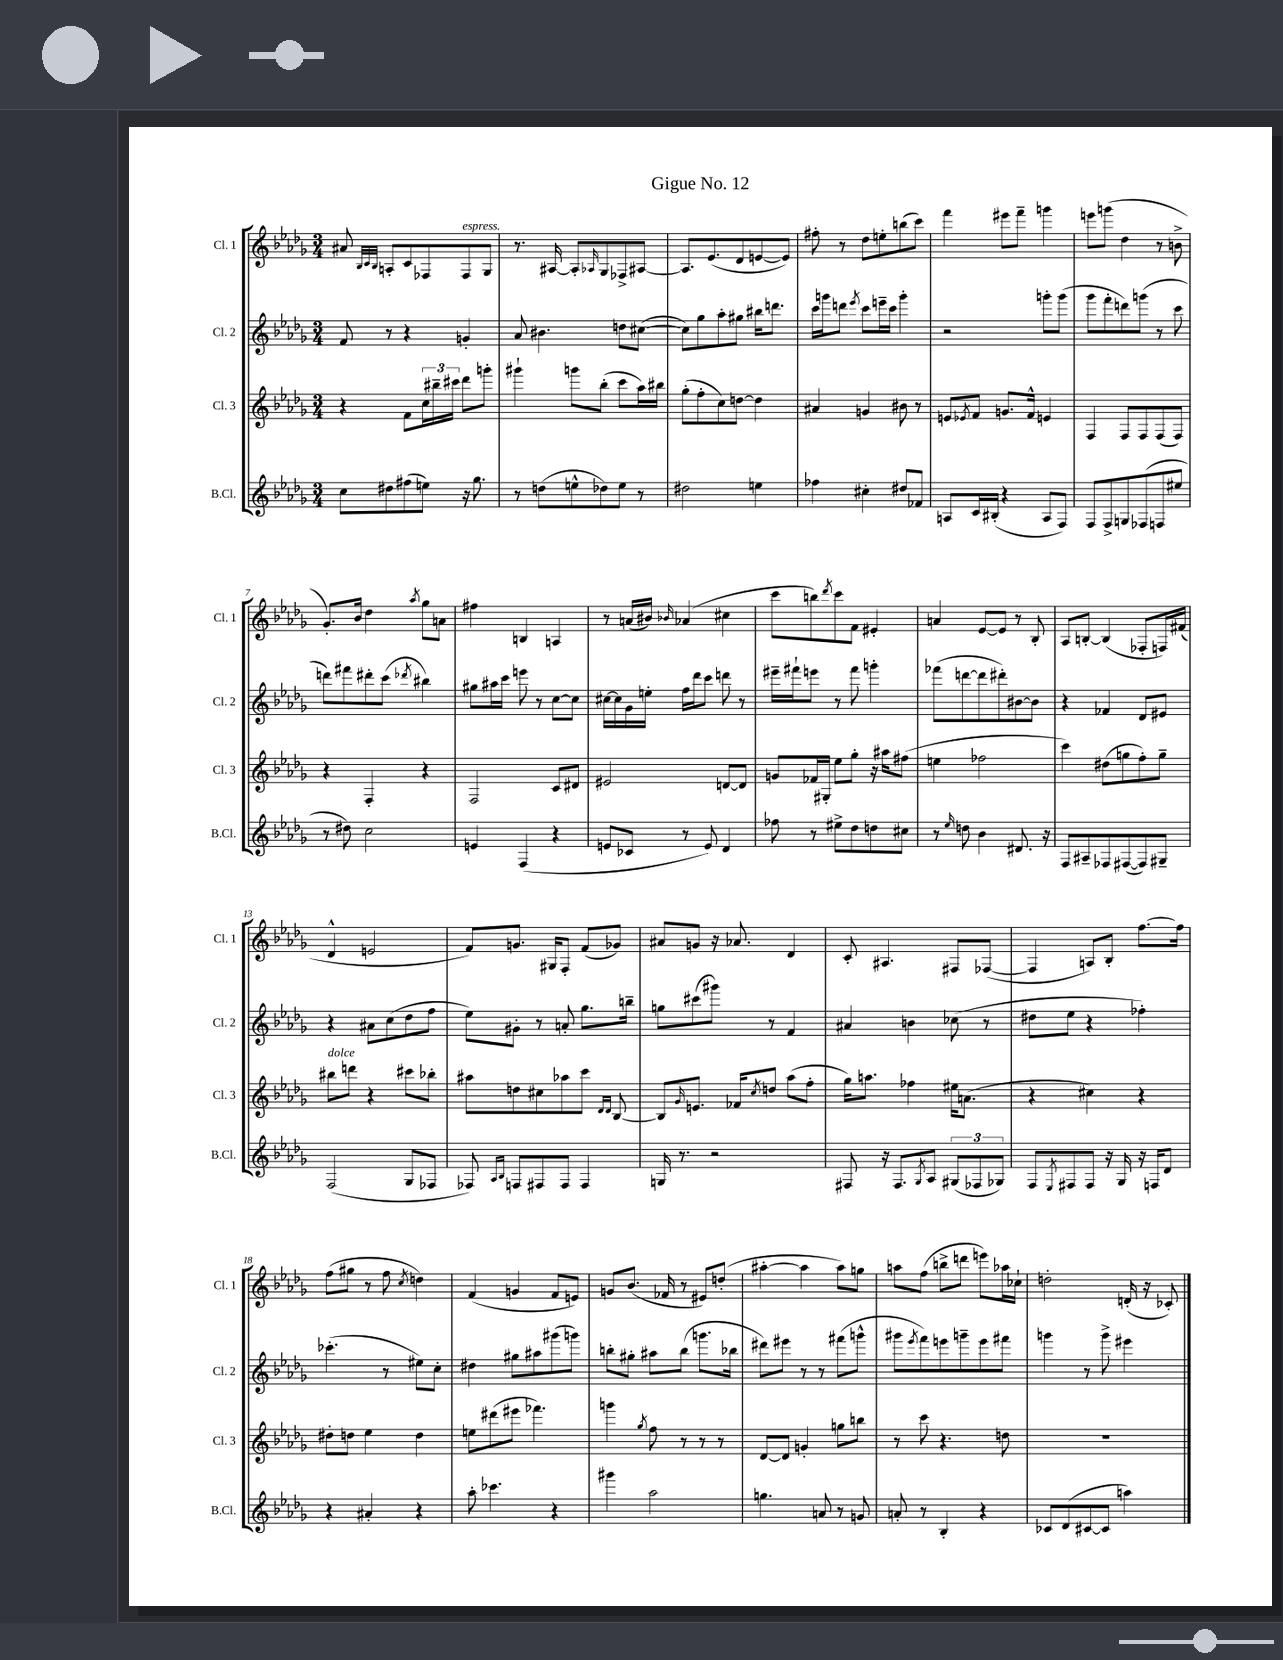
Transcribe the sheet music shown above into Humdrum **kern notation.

**kern	**kern	**kern	**kern
*part4	*part3	*part2	*part1
*staff4	*staff3	*staff2	*staff1
*I"B.Cl.	*I"Cl. 3	*I"Cl. 2	*I"Cl. 1
*I'B.Cl.	*I'Cl. 3	*I'Cl. 2	*I'Cl. 1
*clefG2	*clefG2	*clefG2	*clefG2
*k[b-e-a-d-g-]	*k[b-e-a-d-g-]	*k[b-e-a-d-g-]	*k[b-e-a-d-g-]
*M3/4	*M3/4	*M3/4	*M3/4
=1	=1	=1	=1
8cc\L	4r	8f/	8a#X/
.	.	.	32qqB-/LLL
.	.	.	32qqc/
.	.	.	32qqB-/JJJ
8dd#X\	.	8r	8An'/L
(8ff#X\	8f\L	4r	8c/
8een\J)	24cc\L	.	8F-X/
.	24bb#X~\	.	.
.	24ccc#X\JJ	.	.
!	!	!	!LO:TX:a:i:t=espress.
16r	8ddd-\L	4gn'/	8F-/
8.gg-\	.	.	.
.	8gggn'\J	.	8G-/J
=2	=2	=2	=2
8r	4ggg#X`\	8a-/	8.r
(8ddn\L	.	4.b#X\	.
.	.	.	[16A#X/
8een^^\	8gggn\L	.	8A#'/L]
.	.	.	16qqA-X/
8dd-X\)	(8bb-'\J	.	8G-/
8ee\J	8ccc\L	8ddn\L	8F-X^/
8r	16aa-\L)	([8cc#X\J	[8A#X/J
.	16bb#X\JJ	.	.
=3	=3	=3	=3
2dd#X\	(8gg-'\L	8cc#\L])	8.A#/L]
.	8ff'\	8gg-\	.
.	.	.	(8.e-/
.	8cc\)	8aa-'\	.
.	[8ddn\J	8gg#X\J	8d-/
4een\	4dd\]	16bb#X\KL	[8en/
.	.	8.dddn\J	.
.	.	.	8e/J])
=4	=4	=4	=4
4ff-X\	4a#X/	16ccc\LL	8ff#X'\
.	.	16gggn\J	.
.	.	8dddn\J	8r
.	.	8qeee-/	.
4cc#X'\	4gn/	8ccc\L	8dd-\L
.	.	16eeen~\L	8een'\
.	.	16ccc\JJ	.
8dd#X/L	8b#X\	4ggg'\	(8bbn\
8f-X/J	8r	.	8ccc\J)
=5	=5	=5	=5
8An/L	8en/L	2r	4fff\
.	8qe-X/	.	.
16c/L	8f/J	.	.
(16B#X'/JJ	.	.	.
4r	8.gn/L	.	8eee#X\L
.	.	.	8fff~\J
.	16f^^/Jk	.	.
8A/L	4en/	8gggn'\L	4gggn\
8F/J)	.	(8ggg\J	.
=6	=6	=6	=6
8F/L	4F/	8ggg-\L	8eeen\L
8F^/	.	8fff'\	(8gggn\J
8Gn/	8F/L	8dddn\)	4dd-\
(8F-X/	8F/	(8gggn\J	.
8Fn/	(8F/	8r	8r
8ee#X/J	8F/J)	8ccc\	8bn^\
!!LO:LB:g=z
=7	=7	=7	=7
8r	4r	8dddn\L)	8.g-'/L)
8dd#X\)	.	8fff#X\	.
.	.	.	16b-/Jk
2cc\	4F'/	8ddd#X'\	4dd-\
.	.	(8ccc\J	.
.	.	8qddd-X/	8qaa-/
.	4r	4bb#X\)	8gg-\L
.	.	.	8an\J
=8	=8	=8	=8
4en/	2F/	8gg#X\L	4ff#X\
.	.	16aa#X\L	.
.	.	16ccc\JJ	.
(4F/	.	8eeen\	4Bn/
.	.	8r	.
4r	8c/L	[8cc\L	4An/
.	8d#X/J	8cc\J]	.
=9	=9	=9	=9
8en/L	2e#X/	[16cc#X\LL	8r
.	.	16cc#\]	.
8c-X/J	.	16g-\	(16an/LL
.	.	16een'\JJ	16b#X/JJ)
.	.	.	16qqb-X/
8r	.	16ff\LL	(4a-X/
.	.	16ddd-\J	.
8e/)	.	8ccc\J	.
4d-/	[8dn/L	8dddn\	4cc#X\
.	8d/J]	8r	.
=10	=10	=10	=10
8ff-X\	8gn/L	16eee#X~\LL	8ccc\L
.	.	16fff#X`\J	.
8r	16f-X/L	8eeen\J	8bbn\)
.	16G#X'/JJ	.	.
.	.	.	8qddd-/
8ee#X^\L	8ee-\L	8r	8ccc\
8dd-\	8gg-'\J	8fff#\	8f\J
8ddn\	16r	4gggn'\	4e#X'/
.	16aa#X\KL	.	.
8cc#X\J	(8ff#X\J	.	.
=11	=11	=11	=11
8r	4een\	(8fff-X\L	4an/
16qqee-/	.	.	.
8ddn\	.	[8dddn\	.
4b-\	2ff-X\	8ddd\]	[8e-/L
.	.	8ddd#X'\)	8e-/J]
8.d#X/	.	[8b#X\	8r
.	.	8b#\J]	8B-'/
16r	.	.	.
=12	=12	=12	=12
8F/L	4ccc\)	4r	8A-/L
8A#X~/	.	.	[8Bn'/J
8F-X/	(8dd#X\L	4f-X/	(4B/]
([8F#X/	8ggn\	.	.
8F#/])	8ff'\)	8d-/L	8F-X'/L
8G#X~/J	8gg~\J	8e#X/J	16Fn/L)
.	.	.	(16f#X/JJ
!!LO:LB:g=z
=13	=13	=13	=13
!	!LO:TX:a:i:t=dolce	!	!
(2F/	8bb#X\L	4r	4d-^^/
.	8dddn\J	.	.
.	4r	8a#X\L	2en/
.	.	(8cc\	.
8G-/L	8ccc#X\L	8dd-\	.
8F-X/J	8bb-X'\J	8ff\J	.
=14	=14	=14	=14
8F-X/)	8aa#X\L	8ee-\L)	8f/L)
16qqA-/LL	.	.	.
16qqB-/JJ	.	.	.
8Fn/L	8ddn\	8g#X'\J	8.gn/J
8F#X/	8cc#X\	8r	.
.	.	.	16G#X/KL
8F#/J	8aa-X\	8an'/	8F'/J
4F#/	8ccc\J	8.gg-\L	(8f/L
.	16qqd-/LL	.	.
.	16qqd-/JJ	.	.
.	[8B-/	.	8g-X/J)
.	.	16bbn~\Jk	.
=15	=15	=15	=15
16Gn/	8B-/L]	8ggn\L	8a#X/L
8.r	.	.	.
.	16qqg-/	.	.
.	8.en/J	(8ccc#X\	8gn/J
2r	.	8ggg#X\J)	16r
.	16f-X/KL	.	8.a-X/
.	8qcc/	.	.
.	8ddn/J	8r	.
.	(8aa-\L	4f/	4d-/
.	8ff'\J	.	.
=16	=16	=16	=16
8F#X/	16gg-\KL)	4a#X/	8c'/
.	8.aan\J	.	.
16r	.	.	4.A#X/
8.F#/L	.	.	.
.	4ff-X\	4bn\	.
8qG-/	.	.	.
8A-/J	.	.	.
(12G#X/L	16ee#X\KL	(8cc-X\	8F#X/L
.	(8.an\J	.	.
12F-X/	.	.	.
.	.	8r	([8F-X/J
12G-X/J)	.	.	.
=17	=17	=17	=17
8F/L	4r	8dd#X\L	4F-/]
8qE-/	.	.	.
8F#X/	.	8ee-\J	.
8F#/J	4cc#X\)	4r	8An/L)
16r	.	.	8B-'/J
16G-/	.	.	.
16r	4r	4ff-X'\)	[8.ff\L
16Fn/KL	.	.	.
8d-/J	.	.	.
.	.	.	16ff\Jk]
!!LO:LB:g=z
=18	=18	=18	=18
4r	8dd#X'\L	(4.ccc-X'\	(8ff\L
.	8ddn\J	.	8gg#X\J
4a#X'/	4ee-\	.	8r
.	.	8r	8ff\
.	.	.	8qcc/
4r	4dd\	8ee#X\L)	4ddn\)
.	.	8cc'\J	.
=19	=19	=19	=19
8aa-'\	8een\L	4dd#X\	(4f/
4.ccc-X\	(8ddd#X\	.	.
.	8eee#X\J	8gg#X\L	4gn/
.	4.fff-X\)	8aa#X\	.
4r	.	(8ggg#X\	8f/L
.	.	8gggn\J)	8en/J)
=20	=20	=20	=20
4ggg#X\	4gggn\	8bbn'\L	8gn/L
.	.	8gg#X'\J	(8.b-/J
.	8qgg-/	.	.
2aa-\	8ff\	8aa#X\L	.
.	.	.	16f-X/
.	8r	(8bb\J	8r
.	8r	8.gggn\L	8e#X/L)
.	8r	.	(8ddn'/J
.	.	16bb-X\Jk	.
=21	=21	=21	=21
4.ggn\	[8d-/L	8ddd#X\L)	[4aa#X'\
.	8d-/J]	8eee#X\J	.
.	4gn'/	8r	4aa#\]
8an/	.	8r	.
8r	8ggn\L	(8fff#X\L	8aa#\L)
8gn/	8bbn\J	8gggn^^\J	8ggn\J
=22	=22	=22	=22
8an'/	8r	8ggg#X\L	8aan\L
.	.	8qeee-/	.
8r	8ccc\	8fff\)	(8ff\J
4B-'/	4.r	8eeen\	8bbn^\L
.	.	8gggn~\	8dddn\J
4r	.	8eee\	8eeen\L)
.	8ddn\	8fff#X\J	16aa-X\L
.	.	.	16cc-X`\JJ
=23	=23	=23	=23
8c-X/L	2.r	4gggn\	2ddn'\
(8d-/	.	.	.
[8c#X/	.	8r	.
8c#/J]	.	8ggg^\	.
4aan\)	.	4eee#X\	(16dn'/
.	.	.	16r
.	.	.	8c-X'/)
==	==	==	==
*-	*-	*-	*-
